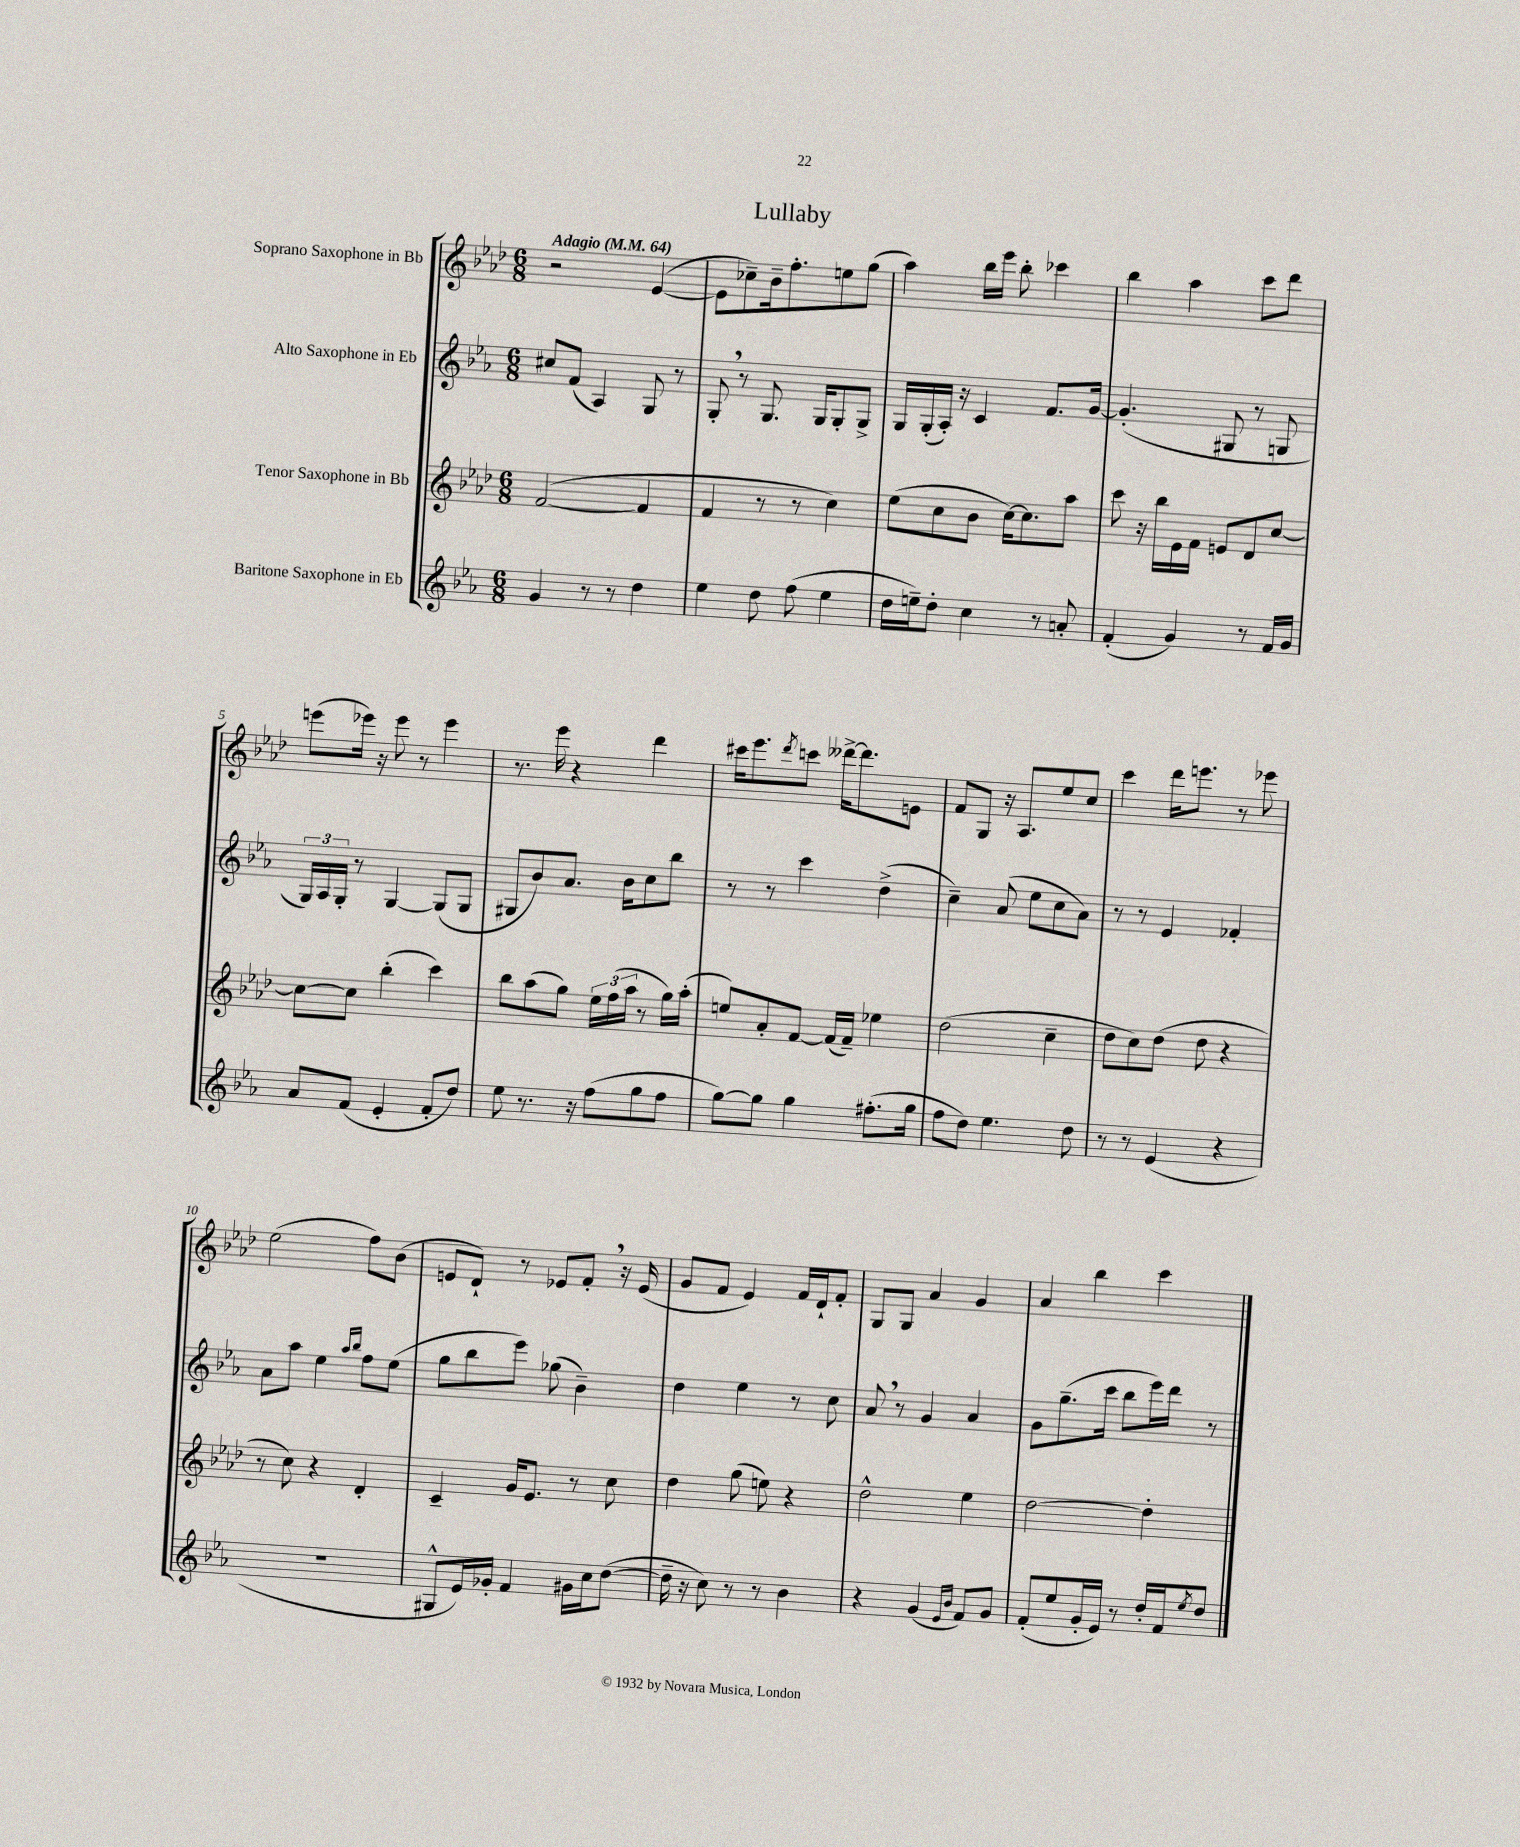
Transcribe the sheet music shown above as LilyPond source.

\header { title = "Lullaby" }
<<
\new StaffGroup <<
\new Staff = "s0" \with { instrumentName = "Soprano Saxophone in Bb" } {
    \clef treble \key aes \major \numericTimeSignature \time 6/8 \tempo "Adagio" 4 = 64
    r2 ees'4~( |
    ees'8 ces''8--) bes'16-- f''8.-. e''8 g''8( |
    aes''4) bes''16 ees'''16 bes''8-. ces'''4 |
    bes''4 aes''4 c'''8 des'''8 |
    e'''8( ees'''16) r16 ees'''8 r8 ees'''4 |
    r8. ees'''16 r4 des'''4 |
    cis'''16 ees'''8. \acciaccatura { des'''8 } c'''8 deses'''16~-> deses'''8. e'8 |
    f'8 g8 r16 aes8. ees''8 c''8 |
    c'''4 des'''16 e'''8. r8 ees'''8 |
    ees''2( f''8) bes'8( |
    e'8 des'8-!) r8 ees'8 f'8-. \breathe r16 ees'16( |
    g'8 f'8 ees'4) f'16 des'16-! f'8-. |
    g8 g8 aes'4 g'4 |
    aes'4 bes''4 c'''4 \bar "|." |
}
\new Staff = "s1" \with { instrumentName = "Alto Saxophone in Eb" } {
    \clef treble \key ees \major \numericTimeSignature \time 6/8
    cis''8 f'8( aes4) g8 r8 |
    g8-. \breathe r8 g8. g16 g8-. g8-> |
    g16 g16-.( aes16-.) r16 c'4 f'8. g'16~ |
    g'4.-.( gis8 r8 g8 |
    \tuplet 3/2 { g16) aes16 g16-. } r8 g4~ g8( g8 |
    gis8 bes'8) aes'8. bes'16 c''8 bes''8 |
    r8 r8 c'''4 d''4->( |
    c''4--) aes'8( ees''8 c''8 aes'8) |
    r8 r8 ees'4 fes'4-. |
    aes'8 aes''8 ees''4 \grace { aes''16 bes''16 } f''8 ees''8( |
    g''8 bes''8 ees'''8) ges''8( bes'4--) |
    d''4 ees''4 r8 c''8 |
    aes'8 \breathe r8 g'4 aes'4 |
    g'8 g''8.--( c'''16 bes''8 ees'''16) d'''16 r8 \bar "|." |
}
\new Staff = "s2" \with { instrumentName = "Tenor Saxophone in Bb" } {
    \clef treble \key aes \major \numericTimeSignature \time 6/8
    f'2~( f'4 |
    f'4 r8 r8 c''4) |
    ees''8( c''8 bes'8 c''16~) c''8. aes''8 |
    c'''8 r16 bes''16 ees'16 f'16 e'8 des'8 c''8~ |
    c''8~ c''8 bes''4-.( c'''4) |
    bes''8 aes''8( g''8) \tuplet 3/2 { ees''16 f''16( aes''16 } r8 g''16) aes''16-.( |
    e''8) aes'8-. f'8~ f'16( f'16--) ees''4 |
    des''2( c''4-- |
    des''8 c''8) des''8( des''8 r4 |
    r8 c''8) r4 des'4-. |
    c'4-- g'16 ees'8. r8 c''8 |
    des''4 g''8( e''8) r4 |
    des''2-^ ees''4 |
    des''2~ des''4-. \bar "|." |
}
\new Staff = "s3" \with { instrumentName = "Baritone Saxophone in Eb" } {
    \clef treble \key ees \major \numericTimeSignature \time 6/8
    g'4 r8 r8 d''4 |
    ees''4 d''8 f''8( ees''4 |
    d''16 e''16--) d''8-. c''4 r8 a'8-. |
    f'4-.( g'4) r8 f'16 g'16 |
    aes'8 f'8( ees'4-. f'8-. d''8) |
    ees''8 r8. r16 f''8( g''8 f''8 |
    g''8~) g''8 g''4 fis''8.-.( g''16 |
    f''8 d''8) ees''4. d''8 |
    r8 r8 ees'4( r4 |
    R2. |
    gis8-^ ees'16) ges'16-. f'4 gis'16 c''16 d''8~( |
    d''16-- r16 c''8) r8 r8 bes'4 |
    r4 g'4( \grace { ees'16 bes'16 } f'8) g'8 |
    f'8-.( ees''8 g'16-. ees'16) r8 d''16-. f'16 \acciaccatura { ees''8 } d''8 \bar "|." |
}
>>
>>
